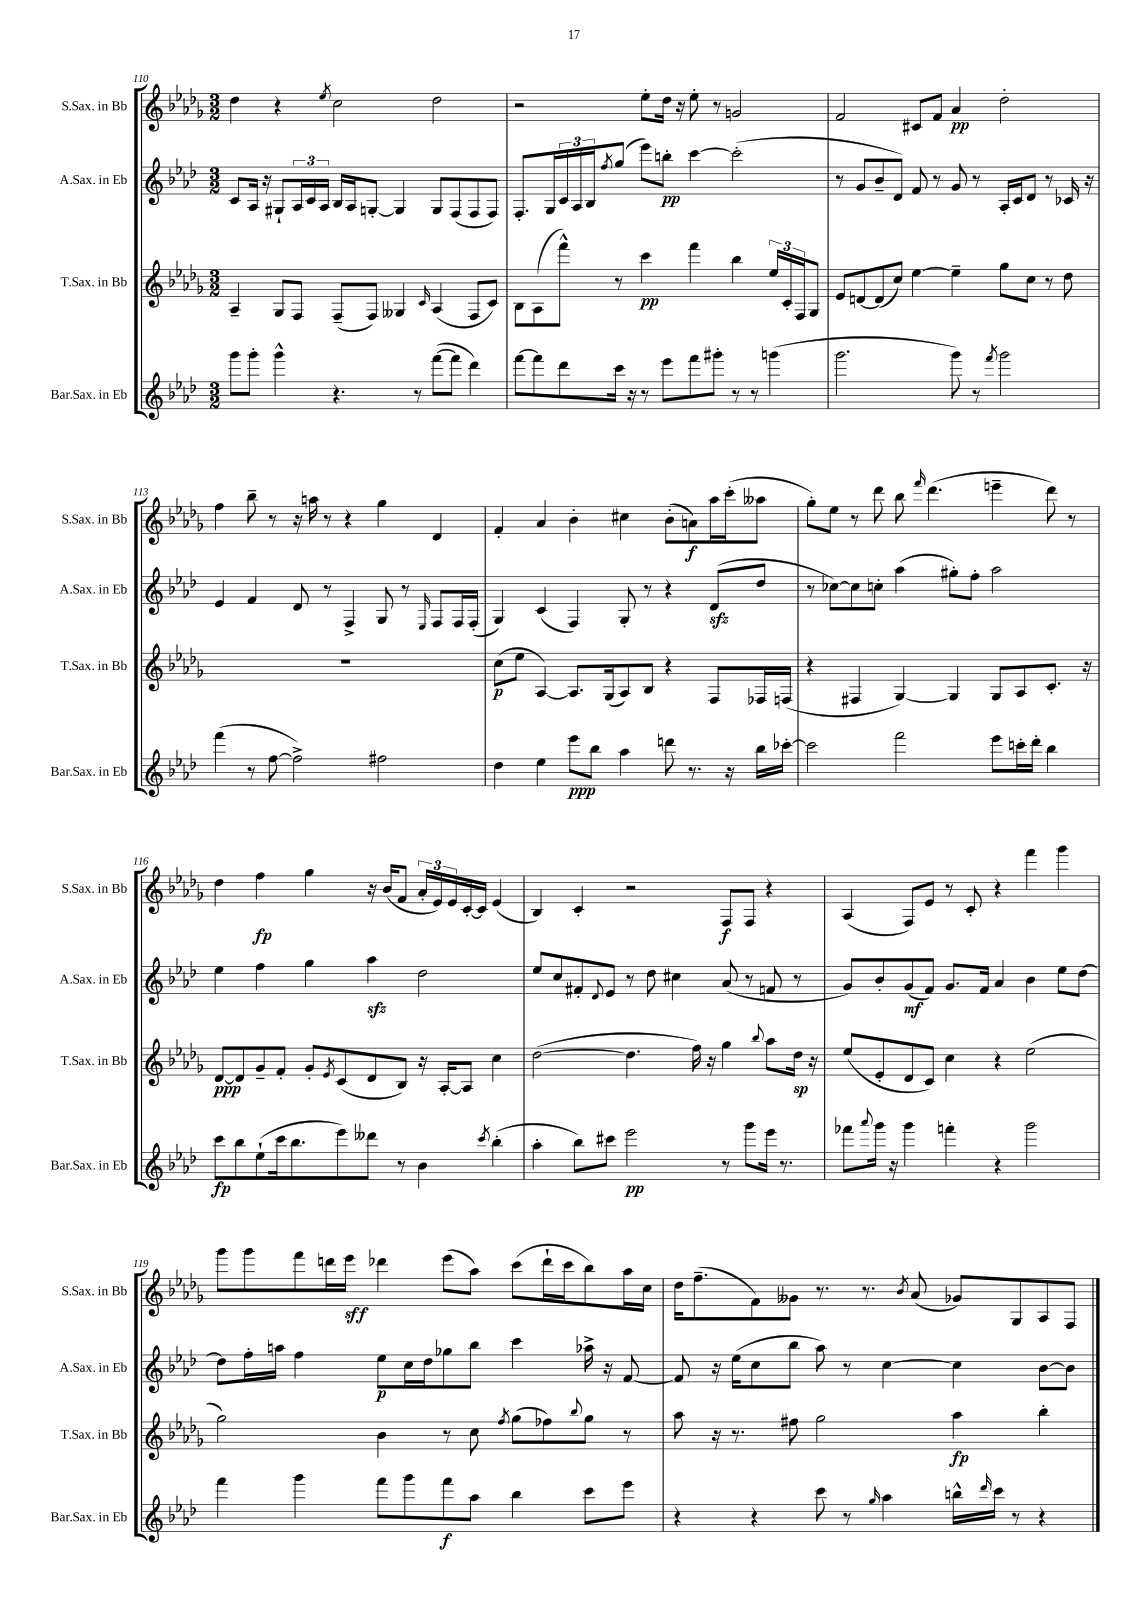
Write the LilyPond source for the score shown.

<<
\new StaffGroup <<
\new Staff = "s0" \with { instrumentName = "S.Sax. in Bb" shortInstrumentName = "S.Sax. in Bb" } {
    \clef treble \key des \major \numericTimeSignature \time 3/2
    des''4 r4 \acciaccatura { ees''8 } c''2 des''2 |
    r2 ees''8-. des''16 r16 ees''8-. r8 g'2 |
    f'2 cis'8 f'8 aes'4\pp des''2-. |
    f''4 bes''8-- r8 r16 a''16 r8 r4 ges''4 des'4 |
    f'4-. aes'4 bes'4-. cis''4 bes'8-.( a'8\f) aes''16 c'''16-.( aeses''8 |
    ges''8-.) ees''8 r8 des'''8 bes''8 \grace { f'''16 } des'''4.( e'''4-- des'''8) r8 |
    des''4 f''4\fp ges''4 r16 bes'16( f'8 \tuplet 3/2 { aes'16-. ees'16) ees'16 } c'16~-. c'16 ees'4( |
    bes4) c'4-. r2 f8\f f8 r4 |
    aes4( f8) ees'8 r8 c'8-. r4 f'''4 ges'''4 |
    ges'''8 ges'''8 f'''8 d'''16 ees'''16\sff des'''4 ees'''8( aes''8) c'''8( des'''16-! c'''16 bes''8) aes''16 c''16 |
    des''16 f''8.--( f'8) geses'8 r8. r8. \acciaccatura { bes'8 } aes'8( ges'8) ges8 aes8 f8 \bar "|." |
}
\new Staff = "s1" \with { instrumentName = "A.Sax. in Eb" shortInstrumentName = "A.Sax. in Eb" } {
    \clef treble \key aes \major \numericTimeSignature \time 3/2
    c'8 aes16 r16 gis8-! \tuplet 3/2 { aes16 c'16 aes16 } bes16 aes16 g8~-. g4 g8 f8( f8 f8) |
    f8.-. g16 \tuplet 3/2 { c'16 aes16 bes16 } \acciaccatura { f''8 } g''8( ees'''8) b''8-.\pp c'''4~ c'''2-.( |
    r8 g'8 bes'8-- des'8) f'8 r8 g'8 r8 aes16-. c'16 des'8 r8 ces'16 r16 |
    ees'4 f'4 des'8 r8 f4-> g8 r8 \grace { ees16 } f8 f16 f16-.( |
    g4) c'4( f4) g8-. r8 r4 des'8\sfz( des''8 |
    r8 ces''8~) ces''8 c''8-. aes''4( gis''8-.) f''8-. aes''2 |
    ees''4 f''4 g''4 aes''4\sfz des''2 |
    ees''8 c''8 fis'8-. \appoggiatura { des'8 } ees'8 r8 des''8 cis''4 aes'8( r8 f'8 r8 |
    g'8) bes'8-. g'8\mf( f'8) g'8. f'16 aes'4 bes'4 ees''8 des''8~ |
    des''8 f''16-. a''16 f''4 ees''8\p c''16 des''16 ges''8 bes''8 c'''4 aes''16-> r16 f'8~ |
    f'8 r16 ees''16( c''8 bes''8 aes''8) r8 c''4~ c''4 bes'8~ bes'8 \bar "|." |
}
\new Staff = "s2" \with { instrumentName = "T.Sax. in Bb" shortInstrumentName = "T.Sax. in Bb" } {
    \clef treble \key des \major \numericTimeSignature \time 3/2
    aes4-- ges8 f8 f8--( f8) geses4 \grace { c'16 } aes4( f8 c'8) |
    bes8 aes8( f'''8-^) r8 c'''4\pp f'''4 bes''4 \tuplet 3/2 { ees''16 c'16-. f16 } ges8 |
    ees'8 d'8~ d'8( c''8) ees''4~ ees''4-- ges''8 c''8 r8 des''8 |
    R1. |
    c''8\p( ees''8 aes4~) aes8. ges16( aes8) bes8 r4 f8 fes16 f16( |
    r4 fis4 ges4~) ges4 ges8 aes8 c'8.-. r16 |
    des'8~\ppp des'8 ges'8-- f'8-. ges'8-. \acciaccatura { ees'8 } c'8( des'8 bes8) r16 aes16~-. aes8 c''4 |
    des''2~( des''4. f''16) r16 ges''4 \appoggiatura { bes''8 } aes''8 des''16\sp r16 |
    ees''8( ees'8-. des'8 c'8) c''4 r4 ees''2( |
    ges''2) bes'4 r8 c''8 \acciaccatura { f''8 } ges''8( fes''8) \appoggiatura { bes''8 } ges''8 r8 |
    aes''8 r16 r8. fis''8 ges''2 aes''4\fp bes''4-. \bar "|." |
}
\new Staff = "s3" \with { instrumentName = "Bar.Sax. in Eb" shortInstrumentName = "Bar.Sax. in Eb" } {
    \clef treble \key aes \major \numericTimeSignature \time 3/2
    g'''8 g'''8-. g'''4-^ r4. r8 f'''8~( f'''8 des'''4) |
    f'''8~ f'''8 des'''8 c'''16 r16 r8 ees'''8 f'''8 gis'''8-. r8 r8 g'''4( |
    g'''2. g'''8) r8 \acciaccatura { f'''8 } g'''2 |
    f'''4( r8 f''8~ f''2->) fis''2 |
    des''4 ees''4 ees'''8\ppp bes''8 aes''4 d'''8 r8. r16 bes''16 ces'''16~-. |
    ces'''2 f'''2 ees'''8 c'''16-. des'''16-. bes''4 |
    c'''8\fp bes''8 ees''8-!( c'''16 bes''8. ees'''8) deses'''8 r8 bes'4 \acciaccatura { c'''8 } bes''4-.( |
    aes''4-. bes''8) cis'''8 ees'''2\pp r8 g'''8 ees'''16 r8. |
    fes'''8 \appoggiatura { aes'''8 } g'''16 r16 g'''4 f'''4-. r4 g'''2 |
    f'''4 g'''4 f'''8 g'''8 f'''8\f aes''8 bes''4 c'''8 ees'''8 |
    r4 r4 c'''8 r8 \grace { g''16 } aes''4 b''16-^ \grace { des'''16 } c'''16 r8 r4 \bar "|." |
}
>>
>>
\layout { \context { \Score currentBarNumber = #110 } }
